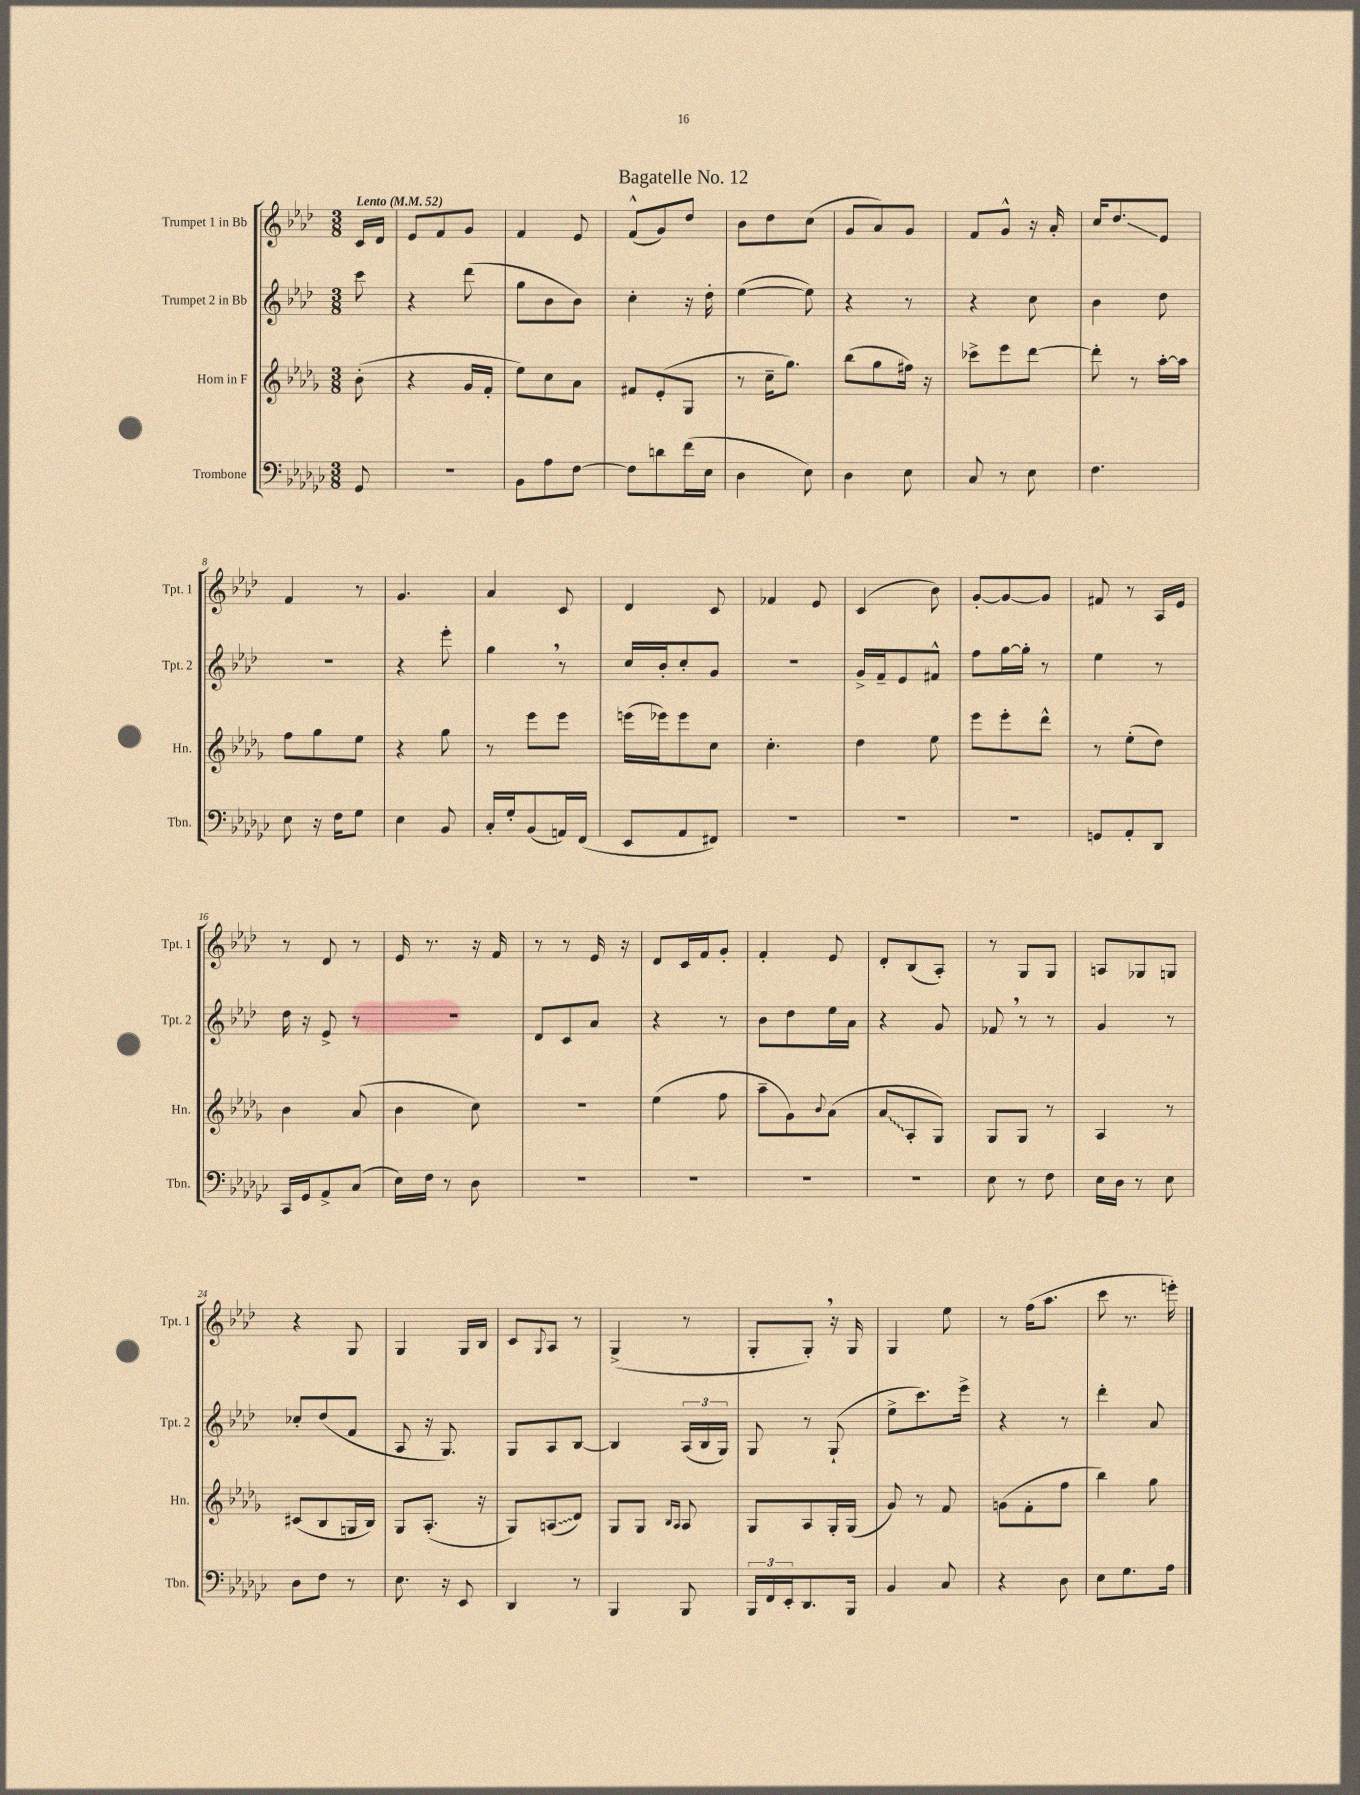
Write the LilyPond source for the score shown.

\header { title = "Bagatelle No. 12" }
<<
\new StaffGroup <<
\new Staff = "s0" \with { instrumentName = "Trumpet 1 in Bb" shortInstrumentName = "Tpt. 1" } {
    \clef treble \key aes \major \numericTimeSignature \time 3/8 \partial 8 \tempo "Lento" 4 = 52
    c'16 des'16 |
    ees'8 f'8 g'8 |
    f'4 ees'8 |
    f'8-^( g'8) des''8 |
    bes'8 des''8 c''8( |
    g'8 aes'8) g'8 |
    f'8 g'8-^ r16 aes'16-. |
    c''16 des''8.\glissando ees'8 |
    f'4 r8 |
    g'4. |
    aes'4 c'8 |
    des'4 c'8 |
    fes'4 ees'8 |
    c'4( bes'8) |
    g'8~-. g'8~ g'8 |
    fis'8 r8 aes16 ees'16 |
    r8 des'8 r8 |
    ees'16 r8. r16 f'16 |
    r8 r8 ees'16 r16 |
    des'8 c'16 f'16 g'8-. |
    f'4-. ees'8 |
    des'8-. bes8( aes8-.) |
    r8 g8 g8 |
    a8 ges8 g8 |
    r4 g8 |
    g4 g16 bes16 |
    c'8 \appoggiatura { g8 } aes8 r8 |
    g4->( r8 |
    g8-. g8-.) \breathe r16 g16 |
    g4 ees''8 |
    r8 f''16( aes''8. |
    c'''8 r8. e'''16-.) \bar "|." |
}
\new Staff = "s1" \with { instrumentName = "Trumpet 2 in Bb" shortInstrumentName = "Tpt. 2" } {
    \clef treble \key aes \major \numericTimeSignature \time 3/8 \partial 8
    c'''8 |
    r4 des'''8( |
    g''8 bes'8 bes'8) |
    c''4-. r16 des''16-. |
    ees''4~( ees''8) |
    r4 r8 |
    r4 c''8 |
    bes'4 des''8 |
    R4. |
    r4 ees'''8-. |
    g''4 \breathe r8 |
    c''16 bes'16-. c''8-. g'8 |
    R4. |
    g'16-> f'16-- ees'8 fis'8-^ |
    f''8 g''16~ g''16-. r8 |
    ees''4 r8 |
    des''16 r16 ees'8-> r8 |
    R4. |
    des'8 c'8 aes'8 |
    r4 r8 |
    bes'8 des''8 ees''16 aes'16 |
    r4 g'8 |
    fes'8 \breathe r8 r8 |
    g'4 r8 |
    ces''8-. des''8( f'8 |
    aes8 r16 g8.) |
    g8 aes8 bes8~ |
    bes4 \tuplet 3/2 { aes16( bes16 g16) } |
    g8 r8 g8-!( |
    ees''8-> c'''8.) ees'''16-> |
    r4 r8 |
    des'''4-. aes'8 \bar "|." |
}
\new Staff = "s2" \with { instrumentName = "Horn in F" shortInstrumentName = "Hn." } {
    \clef treble \key des \major \numericTimeSignature \time 3/8 \partial 8
    bes'8-.( |
    r4 ges'16 f'16-. |
    ees''8) c''8 aes'8 |
    fis'8 ees'8-.( ges8 |
    r8 c''16-- ges''8.) |
    bes''8( ges''8 fis''16) r16 |
    ces'''8-> ees'''8 des'''8~ |
    des'''8-. r8 aes''16~-. aes''16 |
    f''8 ges''8 ees''8 |
    r4 ges''8 |
    r8 ees'''8 ees'''8 |
    e'''16( ees'''16) ees'''8 c''8 |
    c''4.-. |
    des''4 ees''8 |
    ees'''8 ees'''8-. des'''8-^ |
    r8 ees''8-.( des''8) |
    bes'4 aes'8( |
    bes'4 c''8) |
    r4. |
    ees''4( f''8 |
    aes''8-- ges'8) \appoggiatura { bes'8 } aes'8( |
    \once \override Glissando.style = #'zigzag aes'8\glissando aes8-. ges8) |
    ges8 ges8 r8 |
    aes4 r8 |
    cis'8( bes8 g16 bes16) |
    ges8 aes8.-.( r16 |
    ges8) \once \override Glissando.style = #'zigzag a8\glissando( des'8) |
    ges8 ges8 \grace { bes16 aes16 } aes8 |
    ges8 aes8 ges16-. ges16( |
    ges'8) r8 f'8 |
    g'8( f'8-. f''8 |
    bes''4) ges''8 \bar "|." |
}
\new Staff = "s3" \with { instrumentName = "Trombone" shortInstrumentName = "Tbn." } {
    \clef bass \key ges \major \numericTimeSignature \time 3/8 \partial 8
    ges,8 |
    R4. |
    bes,8 aes8 f8~ |
    f8 d'8 f'16( ees16 |
    des4 ees8) |
    des4 ees8 |
    ces8 r8 ees8 |
    f4. |
    ees8 r16 f16 ges8 |
    ees4 bes,8 |
    ces16-. ges16-. bes,8( a,16) f,16( |
    ees,8 aes,8 fis,8) |
    R4. |
    R4. |
    R4. |
    g,8 aes,8-. des,8 |
    ces,16 ges,16 aes,8-> ces8( |
    ees16) f16 r8 des8 |
    R4. |
    R4. |
    R4. |
    R4. |
    ees8 r8 f8 |
    ees16 des16 r8 ees8 |
    des8 f8 r8 |
    ees8. r16 ees,8 |
    des,4 r8 |
    bes,,4 bes,,8 |
    \tuplet 3/2 { bes,,16 f,16 ees,16-. } des,8. bes,,16 |
    bes,4 ces8 |
    r4 des8 |
    ees8 ges8. aes16 \bar "|." |
}
>>
>>
